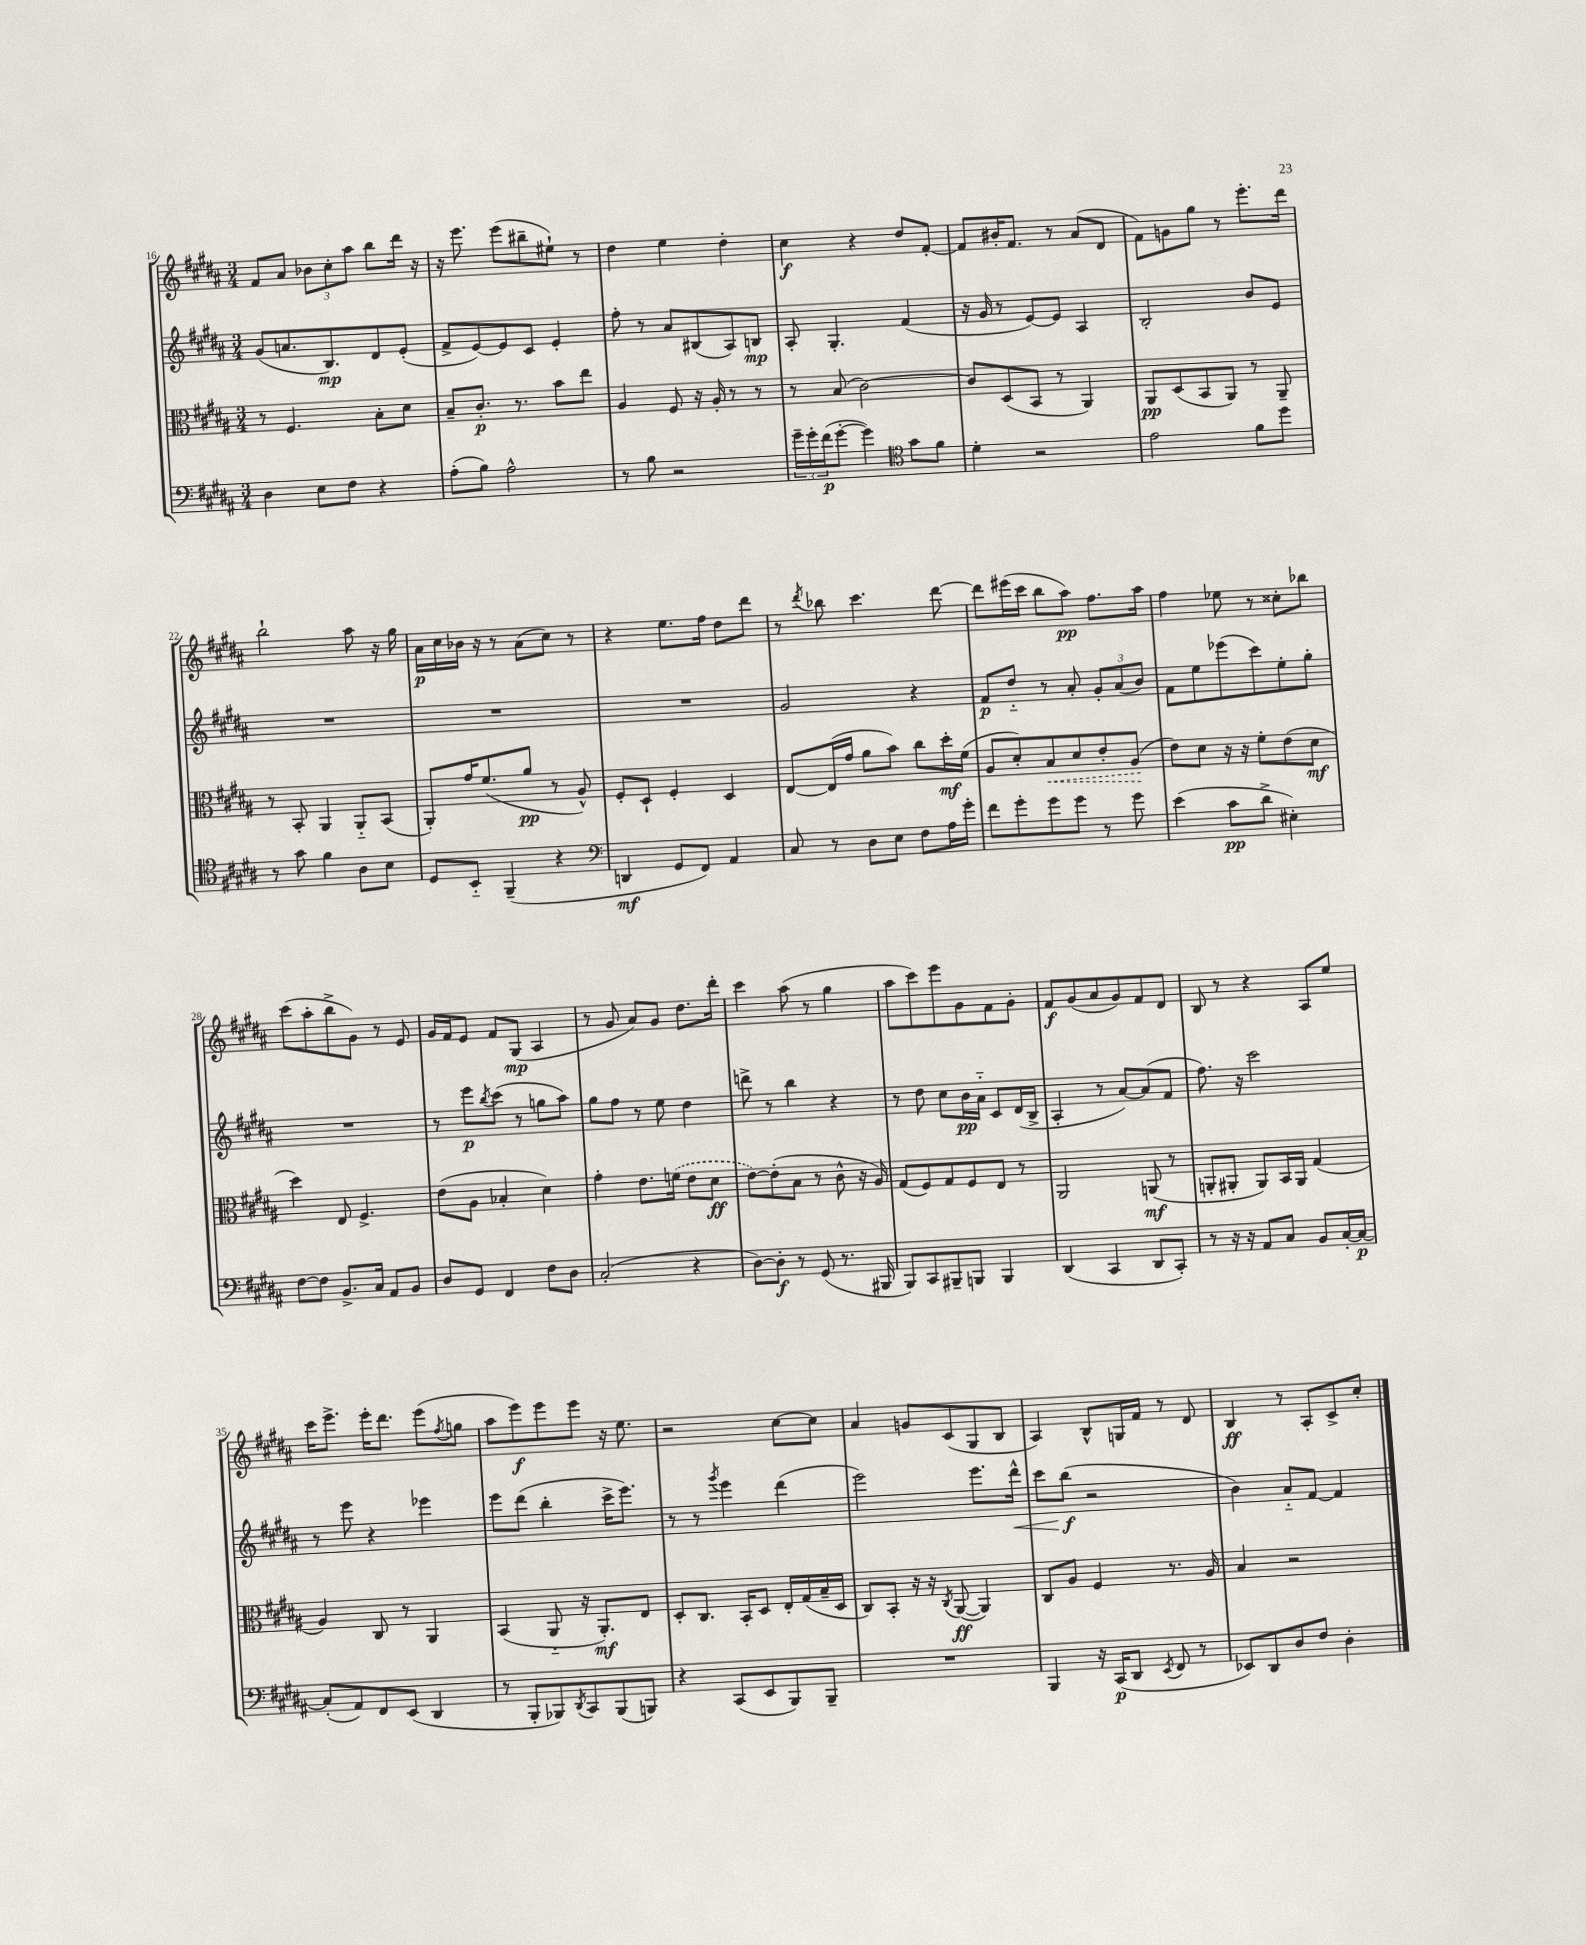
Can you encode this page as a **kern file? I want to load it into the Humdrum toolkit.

**kern	**kern	**kern	**kern
*staff4	*staff3	*staff2	*staff1
*clefF4	*clefC3	*clefG2	*clefG2
*k[f#c#g#d#a#]	*k[f#c#g#d#a#]	*k[f#c#g#d#a#]	*k[f#c#g#d#a#]
*M3/4	*M3/4	*M3/4	*M3/4
4D#	8r	(8g#	8f#
.	4.F#	8.a	8a#
8E	.	.	12b-
.	.	8.B)	.
.	.	.	12cc#'
8F#	.	.	.
.	.	.	12aa#
4r	8B'	8d#	8bb
.	8d#	(8e'	16ddd#
.	.	.	16r
=	=	=	=
(8A#'	8B~	8f#^	16r
.	.	.	8.eee
8B)	8.c#'	[8e)	.
2A#^^	.	8e]	(8eee
.	8.r	.	.
.	.	8c#	8bb#~
.	8b	4e'	8ee#`)
.	8ee	.	8r
=	=	=	=
8r	4A#	8ff#'	4dd#
8B	.	8r	.
2r	8F#	8a#	4ee
.	16r	(8B#	.
.	16A#'	.	.
.	8r	8A#)	4dd#'
.	8r	8B	.
=	=	=	=
24g#~	8r	8A#'	4cc#
24g#'	.	.	.
(24f#	.	.	.
[8g#'	(8B	4.G#'	.
4g#])	[2c#)	.	4r
*clefC4	*	*	*
8g#	.	(4f#	8dd#
8f#	.	.	[8f#'
=	=	=	=
4d#'	8c#]	16r	8f#]
.	.	16g#	.
.	(8D#	8r	16b#'
.	.	.	8.f#
2r	8BB	[8e)	.
.	8r	8e]	8r
.	4AA#)	4A#	(8a#
.	.	.	8d#
=	=	=	=
2e	8AA#	2B'	8f#)
.	(8D#	.	8g
.	8BB	.	8gg#
.	8AA#)	.	8r
8f#	8r	8b	8.eee'
8dd#	8AA#~	8e	.
.	.	.	16ddd#
=	=	=	=
8r	8r	2.r	2bb`
8g#	8BB'	.	.
4f#	4AA#	.	.
8A#	8AA#'~	.	8aa#
8B	(8BB	.	16r
.	.	.	16gg#
=	=	=	=
8D#	8AA#')	2.r	16a#
.	.	.	16cc#
8BB'~	16g#	.	16b-
.	(8.f#	.	16r
(4FF#~	.	.	8r
.	8a#	.	(8a#
4r	8r	.	8cc#)
.	8A#^^)	.	8r
=	=	=	=
*clefF4	*	*	*
4DD	8F#'	2.r	4r
.	8D#`	.	.
8GG#	4F#'	.	8.ee
8FF#)	.	.	.
.	.	.	16ff#
4AA#	4D#	.	8dd#
.	.	.	8ddd#
=	=	=	=
8C#	[8E	2g#	8r
.	.	.	8qddd#
8r	(16E]	.	8bb-
.	16g#	.	.
8D#	8a#	.	4.ccc#
8E	8b)	.	.
8F#	8cc#	4r	.
16A#	16dd#'	.	[8ddd#
16g#'	(16f#	.	.
=	=	=	=
8f#	8A#	8f#	8ddd#]
8g#'	8d#')	8dd#'~	(16eee#
.	.	.	16ccc#
8g#	8B	8r	8bb
8g#	8d#	8a#'	8aa#)
8r	8e'	12g#'	8.ff#
.	.	(12a#	.
8g#	(8A#	.	.
.	.	12b)	.
.	.	.	16aa#
=	=	=	=
(4e	8e)	8f#	4ff#
.	8d#	8ee	.
8c#	16r	(8eee-	8ee-
.	16r	.	.
8d#^	8f#'	8ccc#)	8r
4E#')	(8e	8ee'	8cc##'
.	8d#	8gg#'	8bb-
=	=	=	=
[8F#	4dd#)	2.r	(8ccc#
8F#]	.	.	8aa#'
8.BB^	8E	.	8bb^
.	4.F#^	.	8g#)
16C#	.	.	.
8AA#	.	.	8r
8BB	.	.	8e
=	=	=	=
8D#	(8e	8r	16g#
.	.	.	16f#
8GG#	8A#	8eee	8e
.	.	8qbb	.
4FF#	4B-'	(8ccc#	8f#
.	.	8r	(8G#
8F#	4d#)	8gg	4A#
8D#	.	8aa#)	.
=	=	=	=
(2C#'	4g#'	8gg#	8r
.	.	8ff#	8g#
.	8.e	8r	8a#)
.	.	8ee	8g#
.	(16f	.	.
4r	8e	4dd#	8.dd#
.	8d#	.	.
.	.	.	16ddd#'
=	=	=	=
[8D#)	[8e)	8ddd^	4ccc#
8D#']	(8e']	8r	.
8r	8B	4bb	(8aa#
(8GG#	8r	.	8r
8.r	8c#^^	4r	4gg#
.	16r	.	.
16BBB#	16A#)	.	.
=	=	=	=
8BBB)	(8G#	8r	8aa#
8CC#	8F#)	8dd#	8ccc#)
8BBB#~	8G#	8cc#	8eee
8BBB	8F#	16b	8g#
.	.	16a#'~	.
4BBB	8E	8c#	8f#
.	8r	(16d#	8g#'
.	.	16B^	.
=	=	=	=
(4DD#	2AA#	4A#'	8f#
.	.	.	(8g#
4CC#	.	8r	8a#
.	.	[8a#)	8g#)
8DD#	(8AA	(8a#]	8f#
8CC#')	8r	8f#	8d#
=	=	=	=
8r	8AA'	8.ff#)	8B
16r	8AA#'	.	8r
16r	.	16r	.
8AA#	8AA#)	2ccc#	4r
8C#	16BB	.	.
.	16AA#	.	.
8BB	(4G#	.	8A#
[16C#'	.	.	8ee
16C#_	.	.	.
=	=	=	=
(8C#']	4A#)	8r	16ccc#
.	.	.	8.eee^
8AA#)	.	8eee	.
8FF#	8C#	4r	16eee'
.	.	.	8.ddd#
(8EE	8r	.	.
4DD#	4AA#	4eee-	(8eee
.	.	.	8qff#
.	.	.	8gg
=	=	=	=
8r	(4BB	8eee	8aa#
8BBB'	.	(8ddd#	8eee)
8BBB-)	8AA#'~	4bb'	8eee
8qDD#	.	.	.
8CC#	16r	.	8eee
.	8.AA#')	.	.
(8BBB-	.	16ccc#^	16r
.	.	8.eee)	8.ee
8BBB)	8E	.	.
=	=	=	=
4r	8D#'	8r	2r
.	8.C#	8r	.
.	.	8qggg#	.
(8CC#	.	4eee	.
.	16BB'	.	.
8EE	8D#	.	.
8BBB)	16E'	(4ddd#	[8cc#
.	(16G#	.	.
8BBB~	16B~	.	8cc#]
.	16D#	.	.
=	=	=	=
2.r	8C#)	2eee)	4a#
.	8BB'	.	.
.	16r	.	8g
.	16r	.	.
.	8qC#	.	.
.	([8AA#	.	(8c#
.	4AA#])	8.eee	8G#
.	.	.	8B
.	.	16ddd#^^	.
=	=	=	=
4BBB	8C#	8ccc#	4A#)
.	8A#	(8bb	.
16r	4F#	2r	8B^^
(16CC#	.	.	.
8DD#	.	.	16G
.	.	.	16f#
8qEE	.	.	.
8FF#	8.r	.	8r
8r	.	.	8d#
.	16A#	.	.
=	=	=	=
8EE-)	4B	4b)	4B
8DD#	.	.	.
8D#	2r	8a#'~	8r
8F#	.	[8f#	8A#'
4D#'	.	4f#]	8c#^
.	.	.	8cc#'
==	==	==	==
*-	*-	*-	*-
